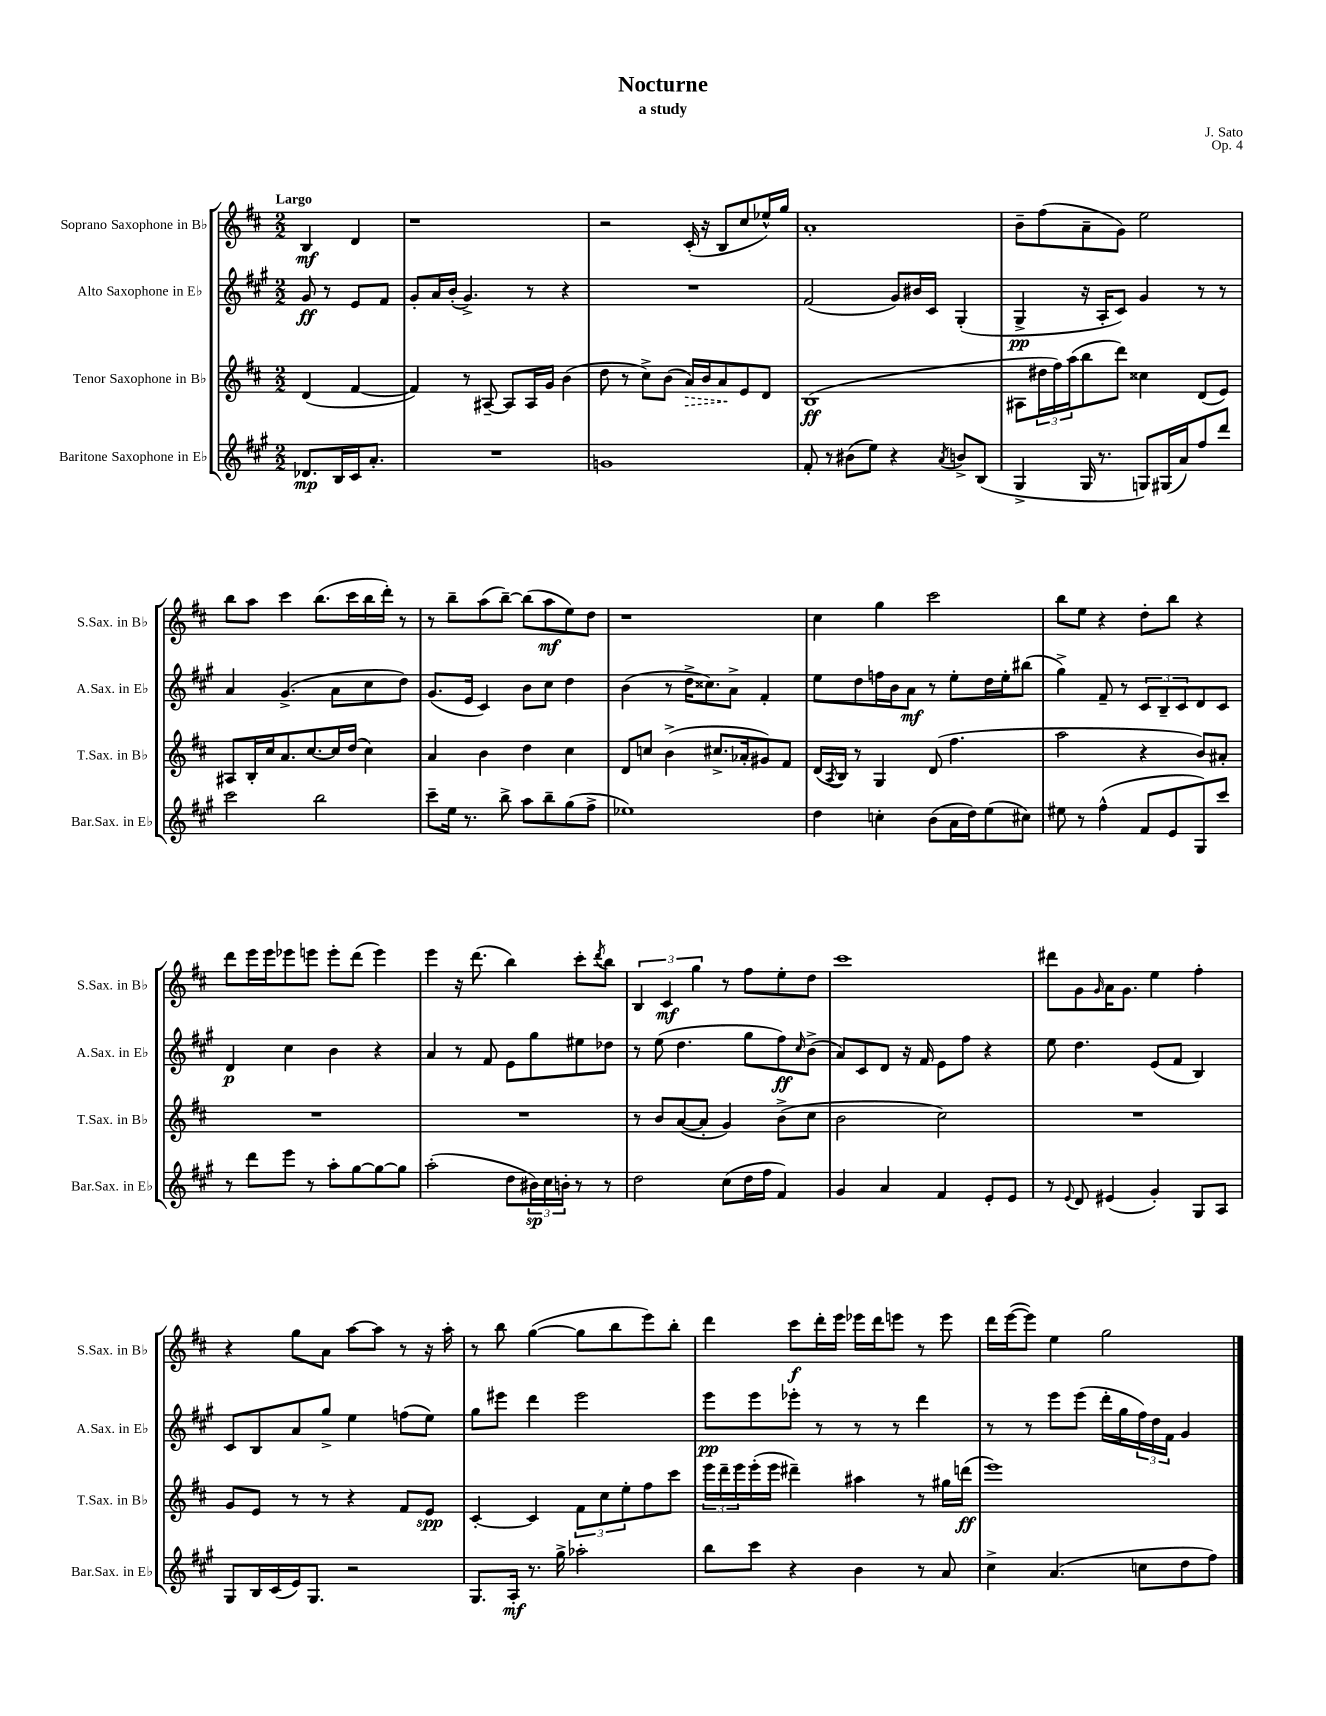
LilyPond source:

\header { title = "Nocturne" composer = "J. Sato" subtitle = "a study" opus = "Op. 4" }
<<
\new StaffGroup <<
\new Staff = "s0" \with { instrumentName = "Soprano Saxophone in Bb" shortInstrumentName = "S.Sax. in Bb" } {
    \clef treble \key d \major \numericTimeSignature \time 2/2 \partial 2 \tempo "Largo"
    b4\mf d'4 |
    r1 |
    r2 cis'16-.( r16 b8 cis''8 ees''16-^) g''16 |
    a'1-. |
    b'8-- fis''8( a'8-- g'8) e''2 |
    b''8 a''8 cis'''4 b''8.( cis'''16 b''16 d'''16-.) r8 |
    r8 b''8-- a''8( b''8~--) b''8( a''8\mf e''8) d''8 |
    r1 |
    cis''4 g''4 cis'''2 |
    b''8 e''8 r4 d''8-. b''8 r4 |
    d'''8 e'''16 e'''16 ees'''8 e'''8 e'''8-. d'''8( e'''4) |
    e'''4 r16 d'''8.( b''4) cis'''8-. \acciaccatura { d'''8 } b''8 |
    \tuplet 3/2 { b4 cis'4\mf g''4 } r8 fis''8 e''8-. d''8 |
    cis'''1 |
    dis'''8 g'8 \grace { g'16 } a'16 g'8. e''4 fis''4-. |
    r4 g''8 a'8 a''8~ a''8 r8 r16 a''16-. |
    r8 b''8 g''4~( g''8 b''8 e'''8) b''8-. |
    d'''4 cis'''8\f d'''16-. e'''16 ees'''16 d'''16 e'''8 r8 e'''8 |
    d'''16 e'''16~( e'''8) e''4 g''2 \bar "|." |
}
\new Staff = "s1" \with { instrumentName = "Alto Saxophone in Eb" shortInstrumentName = "A.Sax. in Eb" } {
    \clef treble \key a \major \numericTimeSignature \time 2/2 \partial 2
    gis'8\ff r8 e'8 fis'8 |
    gis'8-. a'16 b'16-.( gis'4.->) r8 r4 |
    R1 |
    fis'2( gis'8) bis'16 cis'16 gis4-.( |
    gis4->\pp r16 a16-. cis'8) gis'4 r8 r8 |
    a'4 gis'4.->( a'8 cis''8 d''8) |
    gis'8.( e'16 cis'4) b'8 cis''8 d''4 |
    b'4( r8 d''16-> cisis''8.) a'8-> fis'4-. |
    e''8 d''8 f''16 b'16 a'8\mf r8 e''8-. d''16 e''16-. bis''8( |
    gis''4->) fis'8-- r8 \tuplet 3/2 { cis'8 b8-- cis'8 } d'8 cis'8 |
    d'4\p cis''4 b'4 r4 |
    a'4 r8 fis'8 e'8 gis''8 eis''8 des''8 |
    r8 e''8( d''4. gis''8 fis''8\ff) \grace { cis''16 } b'8->( |
    a'8) cis'8 d'8 r16 fis'16 e'8 fis''8 r4 |
    e''8 d''4. e'8( fis'8 b4) |
    cis'8 b8 a'8 gis''8-> e''4 f''8( e''8) |
    gis''8 eis'''8 d'''4 eis'''2 |
    e'''8\pp e'''8 ees'''8-. r8 r8 r8 d'''4 |
    r8 r8 e'''8 e'''8( d'''16-. gis''16 \tuplet 3/2 { fis''16) d''16 fis'16 } gis'4 \bar "|." |
}
\new Staff = "s2" \with { instrumentName = "Tenor Saxophone in Bb" shortInstrumentName = "T.Sax. in Bb" } {
    \clef treble \key d \major \numericTimeSignature \time 2/2 \partial 2
    d'4( fis'4~ |
    fis'4) r8 ais8~-- ais8 ais16 g'16 b'4( |
    d''8 r8 cis''8->) b'8( \once \override Hairpin.style = #'dashed-line a'16\>) b'16 a'8\! e'8 d'8 |
    b1\ff( |
    ais8 \tuplet 3/2 { dis''16 fis''16) a''16( } b''8 d'''8) cisis''4 d'8( e'8) |
    ais8 b16-. cis''16 a'8. cis''8.~ cis''16 d''16( cis''4) |
    a'4 b'4 d''4 cis''4 |
    d'8 c''8 b'4->( cis''8.-> aes'16-. gis'8) fis'8 |
    d'16( \acciaccatura { a8 } b16) r8 g4 d'8( fis''4. |
    a''2 r4 b'8) ais'8-. |
    R1 |
    R1 |
    r8 b'8 a'8~( a'8-. g'4) b'8->( cis''8 |
    b'2 cis''2) |
    R1 |
    g'8 e'8 r8 r8 r4 fis'8 e'8\spp |
    cis'4~-. cis'4 \tuplet 3/2 { fis'8 cis''8 e''8-. } fis''8 cis'''8 |
    \tuplet 3/2 { e'''16 d'''16-- e'''16 } e'''16-.( e'''16 dis'''4--) ais''4 r8 gis''16 d'''16\ff( |
    e'''1) \bar "|." |
}
\new Staff = "s3" \with { instrumentName = "Baritone Saxophone in Eb" shortInstrumentName = "Bar.Sax. in Eb" } {
    \clef treble \key a \major \numericTimeSignature \time 2/2 \partial 2
    des'8.\mp b16 cis'16 a'8.-. |
    R1 |
    g'1 |
    fis'8-. r8 bis'8( e''8) r4 \acciaccatura { a'8 } b'8-> b8( |
    gis4-> gis16 r8. g8) gis16( a'16) fis''8 d'''8 |
    cis'''2 b''2 |
    cis'''8-- e''16 r8. b''8-> a''8 b''8-- gis''8( fis''8-> |
    ees''1) |
    d''4 c''4-. b'8( a'16 d''16) e''8( cis''8) |
    eis''8 r8 fis''4-^( fis'8 e'8 gis8) cis'''8 |
    r8 d'''8 e'''8 r8 a''8-. gis''8~ gis''8~ gis''8 |
    a''2-.( d''8 \tuplet 3/2 { bis'16\sp) cis''16 b'16-. } r8 r8 |
    d''2 cis''8( d''16 fis''16 fis'4) |
    gis'4 a'4 fis'4 e'8-. e'8 |
    r8 \appoggiatura { e'8 } d'8 eis'4( gis'4-.) gis8 a8 |
    gis8 b16 cis'16( e'16) gis8. r2 |
    gis8. a16-.\mf r8. gis''16-> aes''2-. |
    b''8 cis'''8 r4 b'4 r8 a'8 |
    cis''4-> a'4.( c''8 d''8 fis''8) \bar "|." |
}
>>
>>
\layout { \context { \Score \remove "Bar_number_engraver" } }
